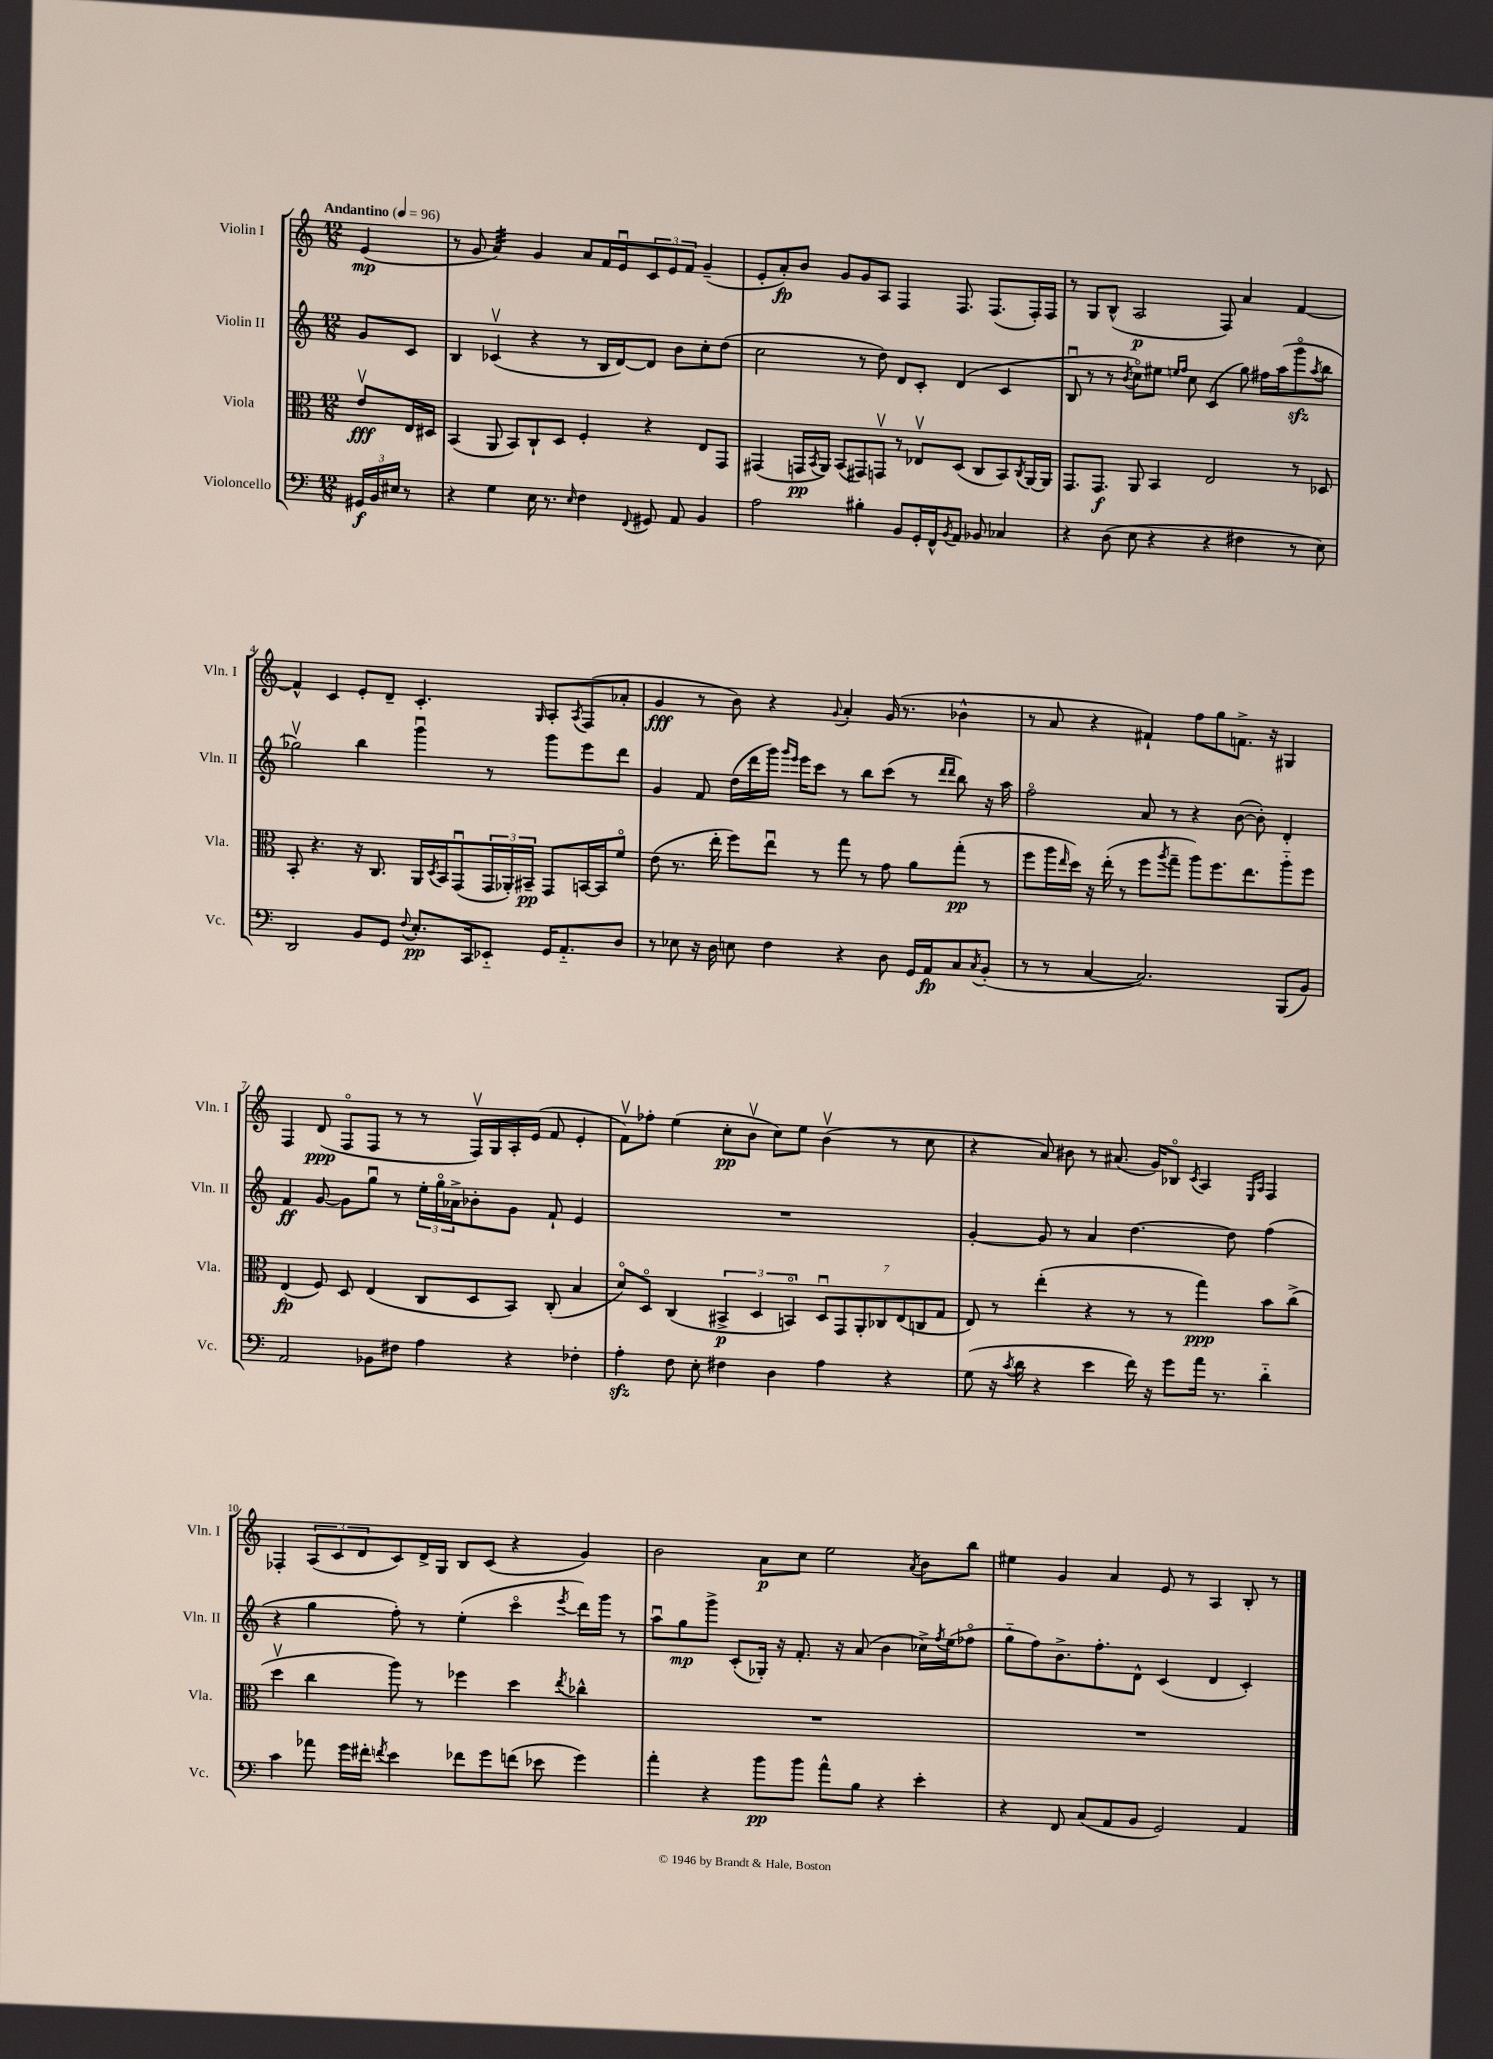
<<
\new StaffGroup <<
\new Staff = "s0" \with { instrumentName = "Violin I" shortInstrumentName = "Vln. I" } {
    \clef treble \key c \major \numericTimeSignature \time 12/8 \partial 4 \tempo "Andantino" 4 = 96
    e'4\mp( |
    r8 g'8 a'4:32) g'4 a'8 f'16 e'16\downbow \tuplet 3/2 { c'8 e'8 f'8 } g'4--( |
    e'8-. a'8-.\fp) b'8 g'8 g'8 a8 f4 f8. f8.( f16-.) f16 |
    r8 g8 b8-^( a2\p f8) a'4 f'4~ |
    f'4-^ c'4 e'8-. d'8-- c'4.-. \grace { g16 } a8-. \acciaccatura { a8 } f8( aes'8-. |
    g'4\fff r8 b'8) r4 \appoggiatura { g'8 } a'4-. g'16( r8. bes'4-^ |
    r8 a'8 r4 fis'4-!) f''8 g''8 f'8.-> r16 gis4 |
    f4 d'8\ppp( f8\flageolet f8 r8 r8 f16\upbow) g16 a16-. e'16( f'8 e'4-. |
    f'8\upbow) fes''8-. e''4( c''8-.\pp b'8\upbow c''8) e''8 b'4\upbow( r8 c''8 |
    r4 a'8) bis'8 r8 ais'8.( g'16) bes8\flageolet \acciaccatura { c'8 } a4 \grace { e16 a16 } f4 |
    fes4-. \tuplet 3/2 { a8( c'8 d'8 } c'8) d'16-> g16 b8 c'8( r4 g'4) |
    b'2 a'8\p c''8 e''2 \acciaccatura { a'8 } b'8 b''8 |
    eis''4 g'4 a'4 e'8 r8 a4 b8-. r8 \bar "|." |
}
\new Staff = "s1" \with { instrumentName = "Violin II" shortInstrumentName = "Vln. II" } {
    \clef treble \key c \major \numericTimeSignature \time 12/8 \partial 4
    g'8 c'8 |
    b4 ces'4\upbow( r4 r8 b16 d'16~) d'8 b'8 c''8-. d''8( |
    c''2 r8 d''8) d'8 c'8-. d'4( c'4 |
    b8\downbow r8 r8 \acciaccatura { b'8 } c''8\flageolet) eis''8 \grace { e''16 f''16 } c''8 c'4( g''8) fis''16 a''16( g'''8\flageolet\sfz \acciaccatura { a''8 } b''8 |
    ges''2\upbow) b''4 g'''4\downbow r8 g'''8 e'''8 d'''8 |
    g'4 f'8 d''16( d'''16 g'''16) \grace { g'''16 e'''16 } e'''16 c'''8 r8 b''8 c'''8( r8 \grace { d'''16 d'''16 } b''8) r16 a''16 |
    f''2\flageolet a'8 r8 r4 b'8~( b'8-.) d'4-. |
    f'4\ff g'8~ g'8 g''8\downbow r8 \tuplet 3/2 { e''16-. g''16\flageolet aes'16-> } bes'8-. g'8 f'8-! e'4 |
    R1. |
    g'4~-. g'8 r8 a'4 d''4.~ d''8 f''4( |
    r4 g''4 f''8-.) r8 e''4-.( c'''4\flageolet \acciaccatura { e'''8 } d'''16) g'''16 r8 |
    a''8\downbow g''8\mp g'''8-> c'8-.( ges16-.) r16 f'8.-. r16 a'8( b'4 ces''16->) \acciaccatura { f''8 } e''16( fes''8\flageolet |
    g''8-_ f''8) b'8.-> f''8.-. d'8-^ c'4( d'4 c'4-.) \bar "|." |
}
\new Staff = "s2" \with { instrumentName = "Viola" shortInstrumentName = "Vla." } {
    \clef alto \key c \major \numericTimeSignature \time 12/8 \partial 4
    e'8\upbow\fff e16 dis16 |
    b,4( a,8 b,8) c8-! d8 f4-. r4 e8 g,8 |
    gis,4( g,16\pp \acciaccatura { b,8 } a,16) b,8( gis,8) g,8\upbow r8 ees8\upbow d8( c8 b,8) \acciaccatura { c8 } a,16~ a,16 |
    g,8. g,8.\f a,8 b,4 e2 r8 des8 |
    b,8-. r4. r16 c8. a,16 \acciaccatura { d8 } b,16 g,8\downbow( \tuplet 3/2 { g,16 aes,16-.) bis,16--\pp } g,8 b,16~ b,16 f'8\flageolet |
    e'8( r8. e''16-. f''8) e''8\downbow r8 g''8 r8 g'8 a'8 g''8-.\pp( r8 |
    f''8 a''16 \grace { e''16 } d''16) r16 e''16-.( r8 f''8 \acciaccatura { a''8 } g''8-- a''8) f''8. e''8. a''8-_ f''8 |
    e4\fp( f8) d8 e4( c8 d8 b,8) c8-.( b4 |
    d'8\flageolet) d8\flageolet c4( \tuplet 3/2 { bis,4->\p d4 b,4\flageolet) } \tuplet 7/4 { d8\downbow g,8 a,8-. ces8 e8( c8 g8 } |
    e8) r8 e''4-.( r4 r8 r8 g''4\ppp) b'8 c''8->( |
    d''4\upbow c''4 a''8) r8 fes''4 d''4 \acciaccatura { e''8 } ces''4-^ |
    R1. |
    R1. \bar "|." |
}
\new Staff = "s3" \with { instrumentName = "Violoncello" shortInstrumentName = "Vc." } {
    \clef bass \key c \major \numericTimeSignature \time 12/8 \partial 4
    \tuplet 3/2 { gis,16\f b,16 eis16 } r8 |
    r4 g4 e16 r8. \grace { e16 } f4 \appoggiatura { f,8 } gis,8 a,8 b,4 |
    a2 bis4-. b,8 g,16-. f,16-^ \acciaccatura { b,8 } a,8 bes,8 ces4 |
    r4 d8( e8 r4 r4 fis4 r8 e8) |
    d,2 b,8 g,8 \appoggiatura { f8 } e8.-.\pp c,16 ees,8-_ g,16 a,8.-_ d8 |
    r8 ees8 r16 d16 e8 f4 r4 d8 g,16 a,16\fp c8 \acciaccatura { c8 } b,8-.( |
    r8 r8 c4~ c2.) b,,8( b,8) |
    a,2 bes,8 fis8 a4 r4 fes4-. |
    a4-.\sfz f8 e8-. fis4 d4 a4 r4 |
    g8( r16 \acciaccatura { c'8 } d'16 r4 e'4 f'16) r16 g'8 a'16 r8. d'4-_ |
    c'4 aes'8 g'16 fis'16-. \acciaccatura { f'8 } e'4 fes'8 g'8 f'8( ees'8 g'4) |
    a'4-. r4 b'8\pp b'8 a'8-^ b8 r4 e'4-. |
    r4 f,8 c8( a,8 b,8 g,2) a,4 \bar "|." |
}
>>
>>
